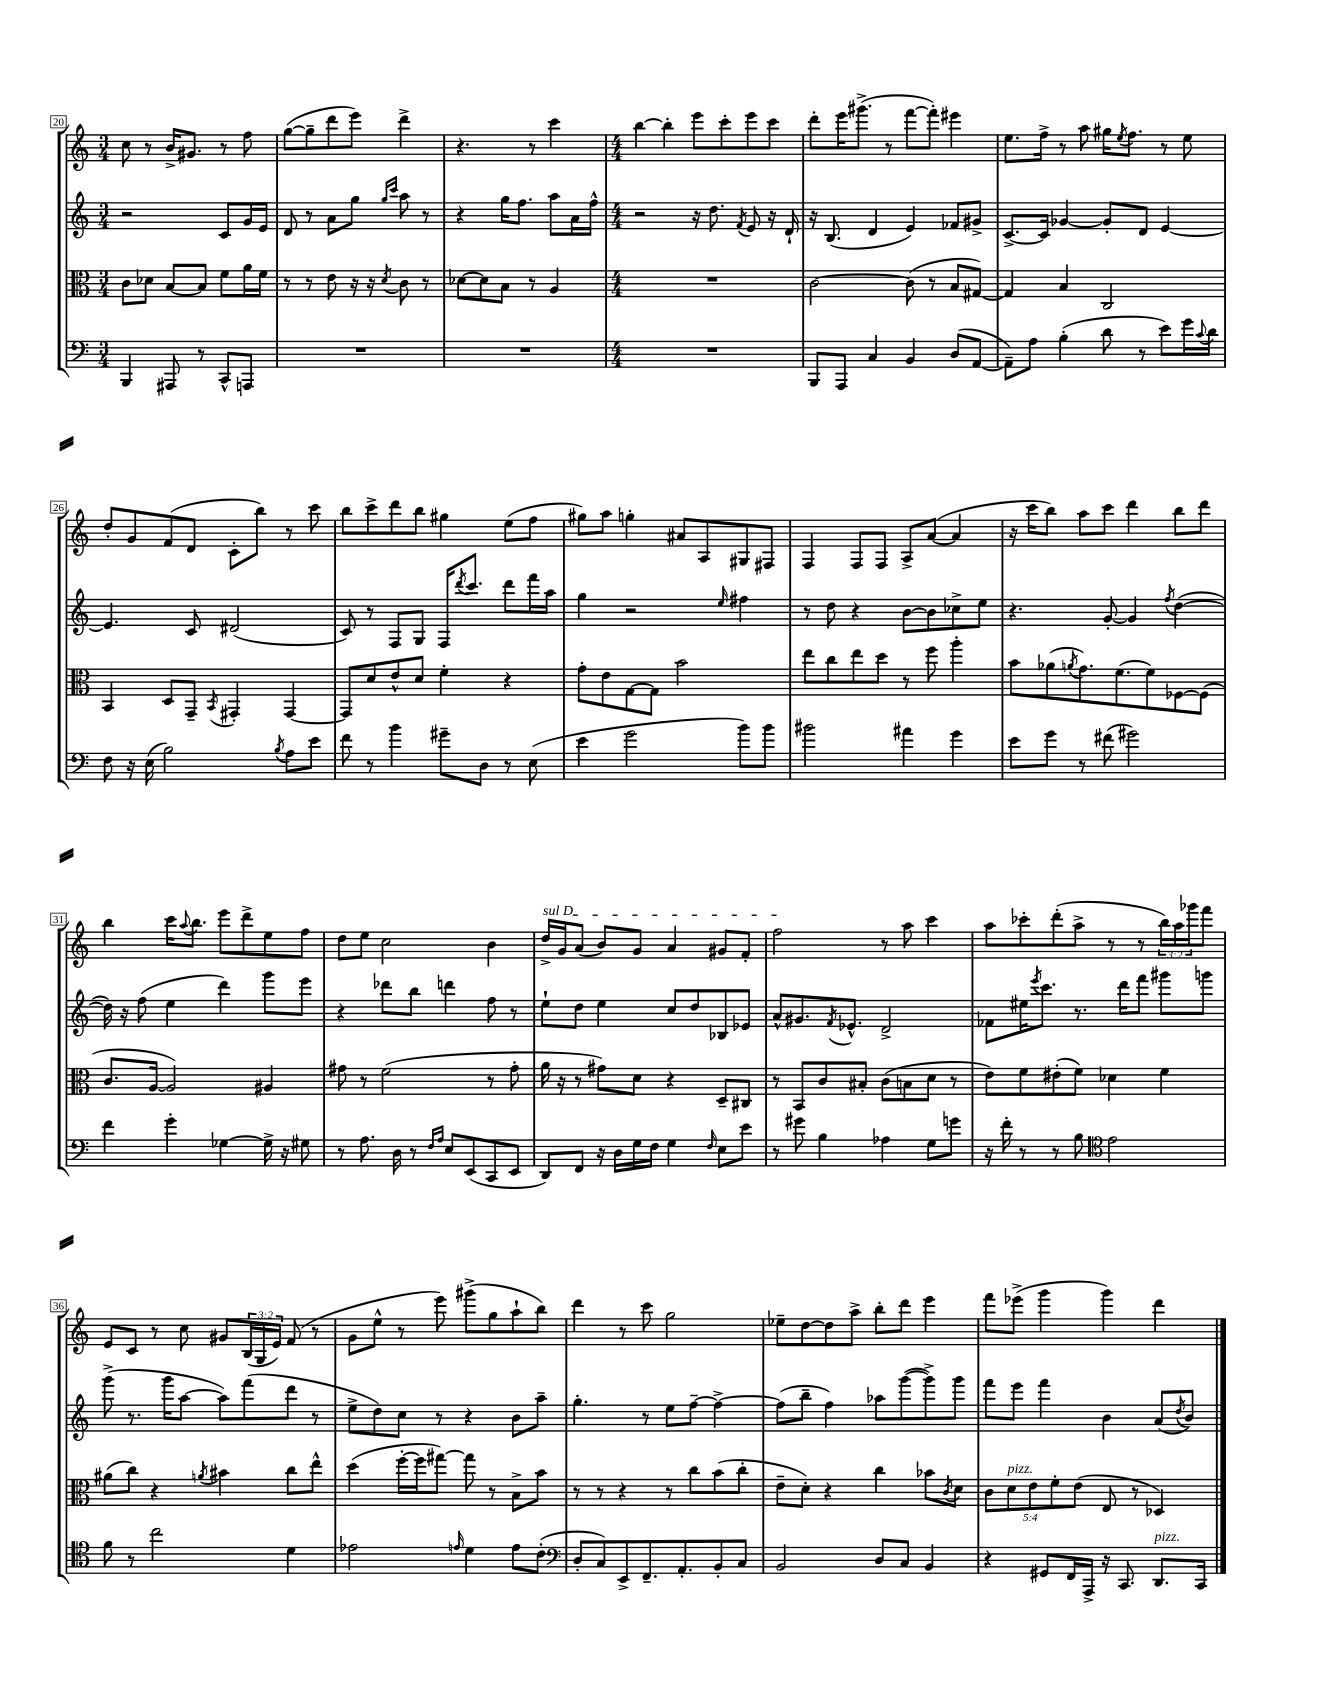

**kern	**kern	**kern	**kern
*staff4	*staff3	*staff2	*staff1
*clefF4	*clefC3	*clefG2	*clefG2
*k[]	*k[]	*k[]	*k[]
*M3/4	*M3/4	*M3/4	*M3/4
4BBB/	8c\L	2r	8cc\
.	8d-\J	.	8r
8AAA#/	[8B/L	.	16b^/LK
.	.	.	8.g#/J
8r	8B/]J	.	.
8CC^^/L	8f\L	8c/L	8r
8AAA/J	16a\L	16g/L	8ff\
.	16f\JJ	16e/JJ	.
=	=	=	=
2.r	8r	8d/	([8gg\L
.	8r	8r	8gg~\]
.	8e\	8a\L	8ddd\
.	16r	8gg\J	8eee\J)
.	16r	.	.
.	.	16qqgg/LL	.
.	8qd/	16qqccc/JJ	.
.	8c\	8aa\	4ddd^\
.	8r	8r	.
=	=	=	=
2.r	[8d-\L	4r	4.r
.	8d-\]	.	.
.	8B\J	16gg\LK	.
.	.	8.ff\J	.
.	8r	.	8r
.	4A/	8aa\L	4ccc\
.	.	16a\L	.
.	.	16ff^^\JJ	.
=	=	=	=
*M4/4	*M4/4	*M4/4	*M4/4
1r	1r	2r	[4bb\
.	.	.	4bb'\]
.	.	16r	8eee\L
.	.	8.dd\	.
.	.	.	8ccc'\
.	.	8qf/	.
.	.	8e/	8eee\
.	.	16r	8ccc\J
.	.	16d`/	.
=	=	=	=
8BBB/L	[2c\	16r	8ddd'\L
.	.	(8.B/	.
8AAA/J	.	.	16eee\K
.	.	.	(8.ggg#^\J
4C/	.	4d/	.
.	.	.	8r
4BB/	(8c\]	4e/)	[8fff\L
.	8r	.	8fff'\]J)
(8D/L	8B/L	8f-/L	4eee#\
[8AA/J	[8G#/J)	8g#^/J	.
=	=	=	=
8AA~\]L)	4G#/]	[8.c^/L	8.ee\L
8A\J	.	.	.
.	.	16c/]Jk	16ff^\Jk
(4B'\	4B/	[4g-/	8r
.	.	.	8aa\
8d\	2C/	8g-'/]L	16gg#\LK
.	.	.	8qee/
.	.	.	8.ff\J
8r	.	8d/J	.
8e\L)	.	[4e/	8r
16g\L	.	.	8ee\
8qqc/	.	.	.
16d\JJ	.	.	.
=	=	=	=
8F\	4BB/	4.e/]	8dd'/L
16r	.	.	8g/
(16E\	.	.	.
2B\)	8D/L	.	(8f/
.	8GG~/J	8c/	8d/J
.	8qBB/	.	.
.	4GG#'/	(2d#/	8c'\L
.	.	.	8bb\J)
8qB/	.	.	.
8A\L	[4GG#/	.	8r
8e\J	.	.	8ccc\
=	=	=	=
8f\	8GG#/]L	8c/)	8bb\L
8r	8d/	8r	8ccc^\
4b\	8e^^/	8F/L	8ddd\
.	8d/J	8G/J	8bb\J
8g#~\L	4f'\	16F/LK	4gg#\
.	.	8qddd/	.
.	.	8.ccc/J	.
8D\J	.	.	.
8r	4r	8ddd\L	(8ee\L
(8E\	.	16fff\L	8ff\J
.	.	16aa\JJ	.
=	=	=	=
4e\	8g'\L	4gg\	8gg#\L)
.	8e\	.	8aa\J
2g\	[8G\	2r	4gg'\
.	8G\]J	.	.
.	2b\	.	8a#/L
.	.	.	8A/
.	.	16qqee/	.
8b\L)	.	4ff#\	8G#/
8b\J	.	.	8F#/J
=	=	=	=
2b#\	8ee\L	8r	4F/
.	8cc\	8dd\	.
.	8ee\	4r	8F/L
.	8dd\J	.	8F/J
4a#\	8r	[8b\L	8A^/L
.	8ff\	8b\]	([8a/J
4g\	4aa'\	8cc-^\	4a/]
.	.	8ee\J	.
=	=	=	=
8e\L	8b\L	4.r	16r
.	.	.	16ccc\LK
8g\J	(8a-\	.	8bb\J)
.	8qa/	.	.
8r	8.g\)	.	8aa\L
(8f#\	.	[8g'/	8ccc\J
.	(8.f\	.	.
2g#\)	.	4g/]	4ddd\
.	8f\)	.	.
.	.	8qff/	.
.	[8F-\	([4dd\	8bb\L
.	(8F-\]J	.	8ddd\J
=	=	=	=
4f\	8.c/L	16dd\])	4bb\
.	.	16r	.
.	.	(8ff\	.
.	[16A/Jk	.	.
4g'\	2A/])	4ee\	16ccc\LK
.	.	.	8qqaa/
.	.	.	8.bb\J
[4G-\	.	4ddd\)	8eee\L
.	.	.	8ddd^\
16G-^\]	4A#/	8ggg\L	8ee\
16r	.	.	.
8G#\	.	8eee\J	8ff\J
=	=	=	=
8r	8g#\	4r	8dd\L
8.A\	8r	.	8ee\J
.	(2f\	8ddd-\L	2cc\
16D\	.	.	.
8r	.	8bb\J	.
16qqF/LL	.	.	.
16qqA/JJ	.	.	.
8E/L	.	4ddd\	.
(8EE/	.	.	.
8CC/	8r	8ff\	4b\
8EE/J	8g#'\	8r	.
=	=	=	=
8DD/L)	16a\	8ee`\L	16dd^/LL
.	16r	.	16g/J
8FF/J	8r	8dd\J	(8a/J
16r	8g#\L)	4ee\	8b/L)
16D\LL	.	.	.
16G\	8d\J	.	8g/J
16F\JJ	.	.	.
4G\	4r	8cc/L	4a/
.	.	8dd/	.
16qqF/	.	.	.
8E\L	8D~/L	8B-/	8g#/L
8e\J	8C#/J	8e-/J	8f'/J
=	=	=	=
8r	8r	8a^^/L	2ff\
8g#\	8BB/L	8.g#/	.
4B\	8c/	.	.
.	.	8qf/	.
.	.	8.e-^^/J	.
.	8B#'/J	.	.
4A-\	(8c\L	2d^/	8r
.	8B\	.	8aa\
8G\L	8d\J	.	4ccc\
8g\J	8r	.	.
=	=	=	=
16r	8e\L)	8f-\L	8aa\L
16f'\	.	.	.
8r	8f\	16ee#\K	8ccc-'\
.	.	8qeee/	.
.	.	8.ccc\J	.
8r	(8e#'\	.	(8ddd'\
8B\	8f\J)	8.r	8aa^\J
*clefC4	*	*	*
2e\	4d-\	.	8r
.	.	16ddd\LK	.
.	.	8fff\J	8r
.	4f\	8ggg#\L	24bb\LL)
.	.	.	24aa\
.	.	.	24ggg-\J
.	.	8ggg\J	8fff\J
=	=	=	=
8f\	(8a#\L	(8ggg^\	8e/L
8r	8cc\J)	8.r	8c/J
2cc\	4r	.	8r
.	.	16ggg\LK	.
.	.	[8aa\J	8cc\
.	8qa/	.	.
.	4b#\	8aa\]L)	8g#/L
.	.	(8fff\	(24B/L
.	.	.	24G/
.	.	.	24e/JJ)
4d\	8cc\L	8ddd\J	(8f/
.	8ee^^\J	8r	8r
=	=	=	=
2e-\	(4dd\	8ee^\L	8g\L
.	.	8dd\)	8ee^^\J
.	[16ff'\LL	8cc\J	8r
.	16ff\]J	.	.
.	[8gg#\J)	8r	8eee\)
16qqe/	.	.	.
4d\	8gg#\]	4r	(8ggg#^\L
.	8r	.	8gg\
8e\L	8B^\L	8b\L	8aa`\
(8c'\J	8b\J	8aa~\J	8bb\J)
=	=	=	=
*clefF4	*	*	*
8D'/L	8r	4.gg'\	4ddd\
8C/)	8r	.	.
8EE^/	4r	.	8r
8.FF~/	.	8r	8ccc\
.	8r	8ee\L	2gg\
8.AA'/	.	.	.
.	8cc\L	[8ff~\J	.
8BB'/	(8b\	4ff^\_	.
8C/J	8cc'\J	.	.
=	=	=	=
2BB/	8e~\L	(8ff\]L	8ee-~\L
.	8d'\J)	8bb~\J	[8dd\
.	4r	4ff\)	8dd\]
.	.	.	8aa^\J
8D/L	4cc\	8aa-\L	8bb'\L
8C/J	.	([8ggg\	8ddd\J
4BB/	8b-\L	8ggg^\])	4eee\
.	8qc/	.	.
.	8d\J	8ggg\J	.
=	=	=	=
4r	10c\L	8fff\L	8fff\L
.	10d\	.	.
.	.	8eee\J	(8eee-^\J
.	10e\	.	.
8GG#/L	.	4fff\	4ggg\
.	10f'\	.	.
16FF/L	.	.	.
.	(10e\J	.	.
16AAA^/JJ	.	.	.
16r	8E/	4b\	4ggg\)
8.CC/	.	.	.
.	8r	.	.
8.DD/L	4D-/)	(8a/L	4ddd\
.	.	8qdd/	.
.	.	8b/J)	.
16CC/Jk	.	.	.
==	==	==	==
*-	*-	*-	*-
